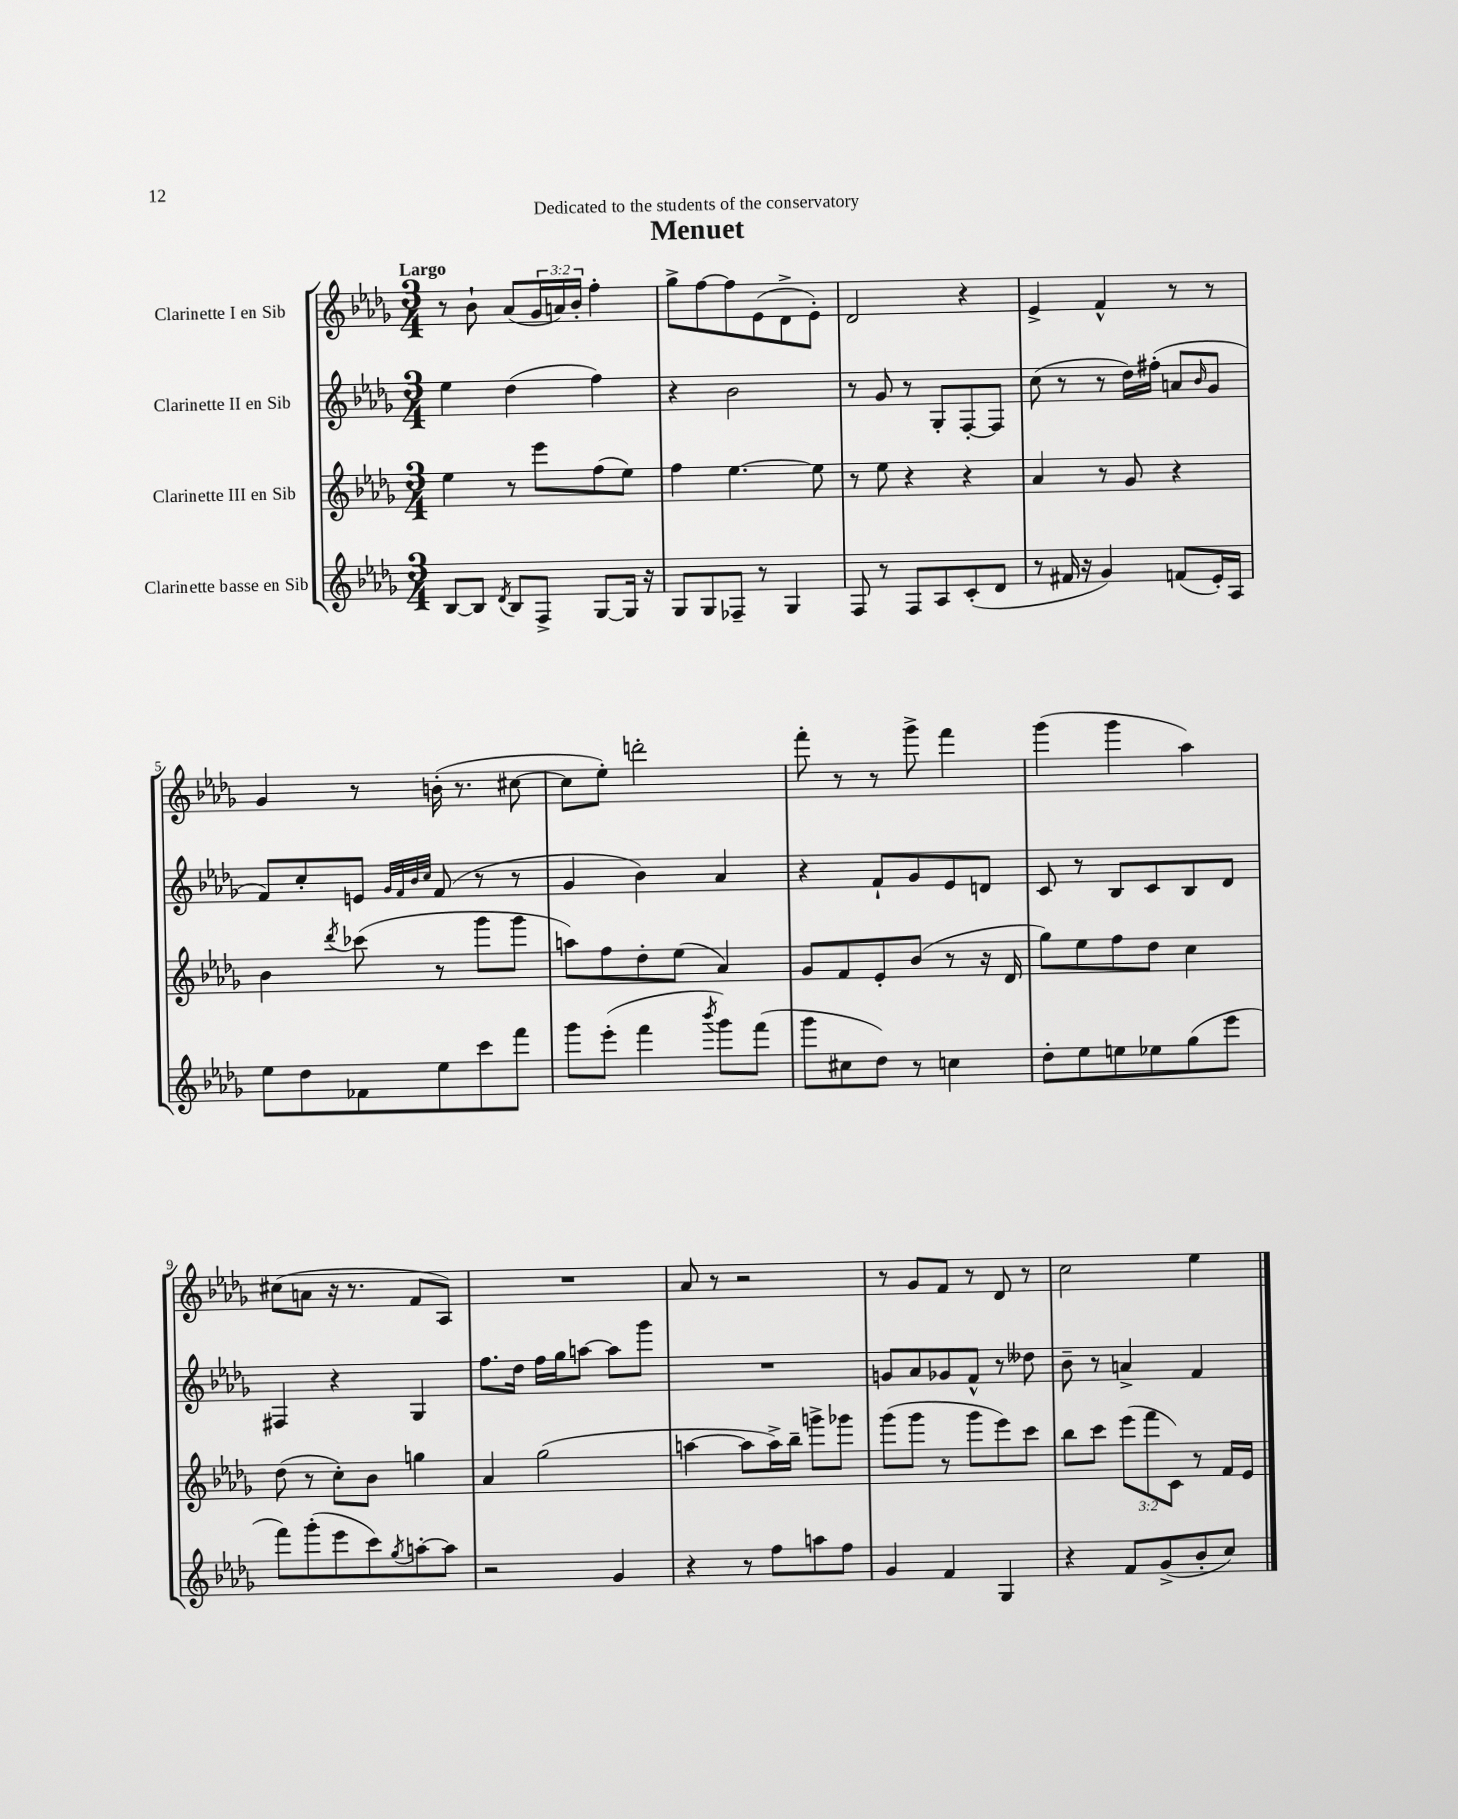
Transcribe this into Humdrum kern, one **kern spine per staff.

**kern	**kern	**kern	**kern
*part4	*part3	*part2	*part1
*staff4	*staff3	*staff2	*staff1
*I"Clarinette basse en Sib	*I"Clarinette III en Sib	*I"Clarinette II en Sib	*I"Clarinette I en Sib
*clefG2	*clefG2	*clefG2	*clefG2
*k[b-e-a-d-g-]	*k[b-e-a-d-g-]	*k[b-e-a-d-g-]	*k[b-e-a-d-g-]
*M3/4	*M3/4	*M3/4	*M3/4
=1	=1	=1	=1
!	!	!	!LO:TX:a:B:t=Largo
[8B-/L	4ee-\	4ee-\	8r
8B-/J]	.	.	8b-`\
8qd-/	.	.	.
8B-/L	8r	(4dd-\	(8a-/L
8F^/J	8eee-\L	.	24g-/L
.	.	.	24an/)
.	.	.	24b-'/JJ
[8G-/L	(8ff\	4ff\)	4ff'\
16G-/Jk]	8ee-\J)	.	.
16r	.	.	.
=2	=2	=2	=2
8G-/L	4ff\	4r	8gg-^\L
8G-/	.	.	[8ff\
8F-X~/J	[4.ee-\	2b-\	8ff\]
8r	.	.	(8e-\
4G-/	.	.	8d-^\
.	8ee-\]	.	8e-'\J)
=3	=3	=3	=3
8F/	8r	8r	2d-/
8r	8ee-\	8g-/	.
8F/L	4r	8r	.
8A-/	.	8G-'/L	.
(8c'/	4r	[8F'/	4r
8d-/J	.	8F/J]	.
=4	=4	=4	=4
8r	4a-/	(8cc\	4e-^/
16f#X/	.	8r	.
16r	.	.	.
4g-/)	8r	8r	4f^^/
.	8g-/	16dd-\LL)	.
.	.	(16ff#X'\JJ	.
(8fn/L	4r	8an/L	8r
.	.	16qqb-/	.
16e-'/L)	.	8g-/J	8r
16A-/JJ	.	.	.
!!LO:LB:g=z
=5	=5	=5	=5
8ee-\L	4b-\	8f/L)	4g-/
8dd-\	.	8cc'/	.
.	8qddd-/	.	.
8f-X\	(8ccc-X\	8en/J	8r
.	.	32qqg-/LLL	.
.	.	32qqf/	.
.	.	32qqb-/	.
.	.	32qqcc/JJJ	.
8ee-\	8r	(8f/	(16bn'\
.	.	.	8.r
8ccc\	8ggg-\L	8r	.
8fff\J	8ggg-\J	8r	[8cc#X\
=6	=6	=6	=6
8ggg-\L	8aan\L)	4g-/	8cc#\L]
(8eee-'\J	8ff\	.	8ee-'\J)
4fff\	8dd-'\	4b-\)	2dddn'\
.	(8ee-\J	.	.
8qbbb-/	.	.	.
8ggg-\L)	4a-/)	4a-/	.
(8fff\J	.	.	.
=7	=7	=7	=7
8ggg-\L	8g-/L	4r	8fff'\
8cc#X\	8f/	.	8r
8dd-\J)	8e-'/	8f`/L	8r
8r	(8b-/J	8g-/	8ggg-^\
4ccn\	8r	8e-/	4fff\
.	16r	8dn/J	.
.	16d-/	.	.
=8	=8	=8	=8
8dd-'\L	8gg-\L)	8c/	(4ggg-\
8ee-\	8ee-\	8r	.
8een\	8ff\	8B-/L	4ggg-\
8ee-X\	8dd-\J	8c/	.
(8gg-\	4cc\	8B-/	4aa-\)
8eee-\J	.	8d-/J	.
!!LO:LB:g=z
=9	=9	=9	=9
8fff\L)	(8dd-\	4F#X/	(8cc#X\L
(8ggg-'\	8r	.	8an\J
8eee-\	8cc'\L)	4r	16r
.	.	.	8.r
8ccc\)	8b-\J	.	.
8qgg-/	.	.	.
[8aan'\	4ggn\	4G-/	8f/L
8aa\J]	.	.	8A-/J)
=10	=10	=10	=10
2r	4a-/	8.ff\L	2.r
.	.	16dd-\Jk	.
.	(2gg-\	16ff\LL	.
.	.	16gg-\J	.
.	.	[8aan\J	.
4g-/	.	8aa\L]	.
.	.	8ggg-\J	.
=11	=11	=11	=11
4r	[4aan\	2.r	8a-/
.	.	.	8r
8r	8aa\L]	.	2r
8ff\L	16aa^\L)	.	.
.	16bb-~\JJ	.	.
8aan\	8gggn^\L	.	.
8ff\J	8ggg-X\J	.	.
=12	=12	=12	=12
4g-/	(8ggg-\L	8gn/L	8r
.	8ggg-\J	8a-/	8g-/L
4f/	8r	8g-X/	8f/J
.	8ggg-\L	8f^^/J	8r
4G-/	8eee-\)	8r	8d-/
.	8ccc\J	8dd--X\	8r
=13	=13	=13	=13
4r	8bb-\L	8b-~\	2cc\
.	8ccc\J	8r	.
8f/L	(12eee-\L	4an^/	.
.	12fff\	.	.
(8g-^/	.	.	.
.	12c\J)	.	.
8b-'/	8r	4f/	4ee-\
8cc/J)	16f/LL	.	.
.	16e-/JJ	.	.
==	==	==	==
*-	*-	*-	*-
